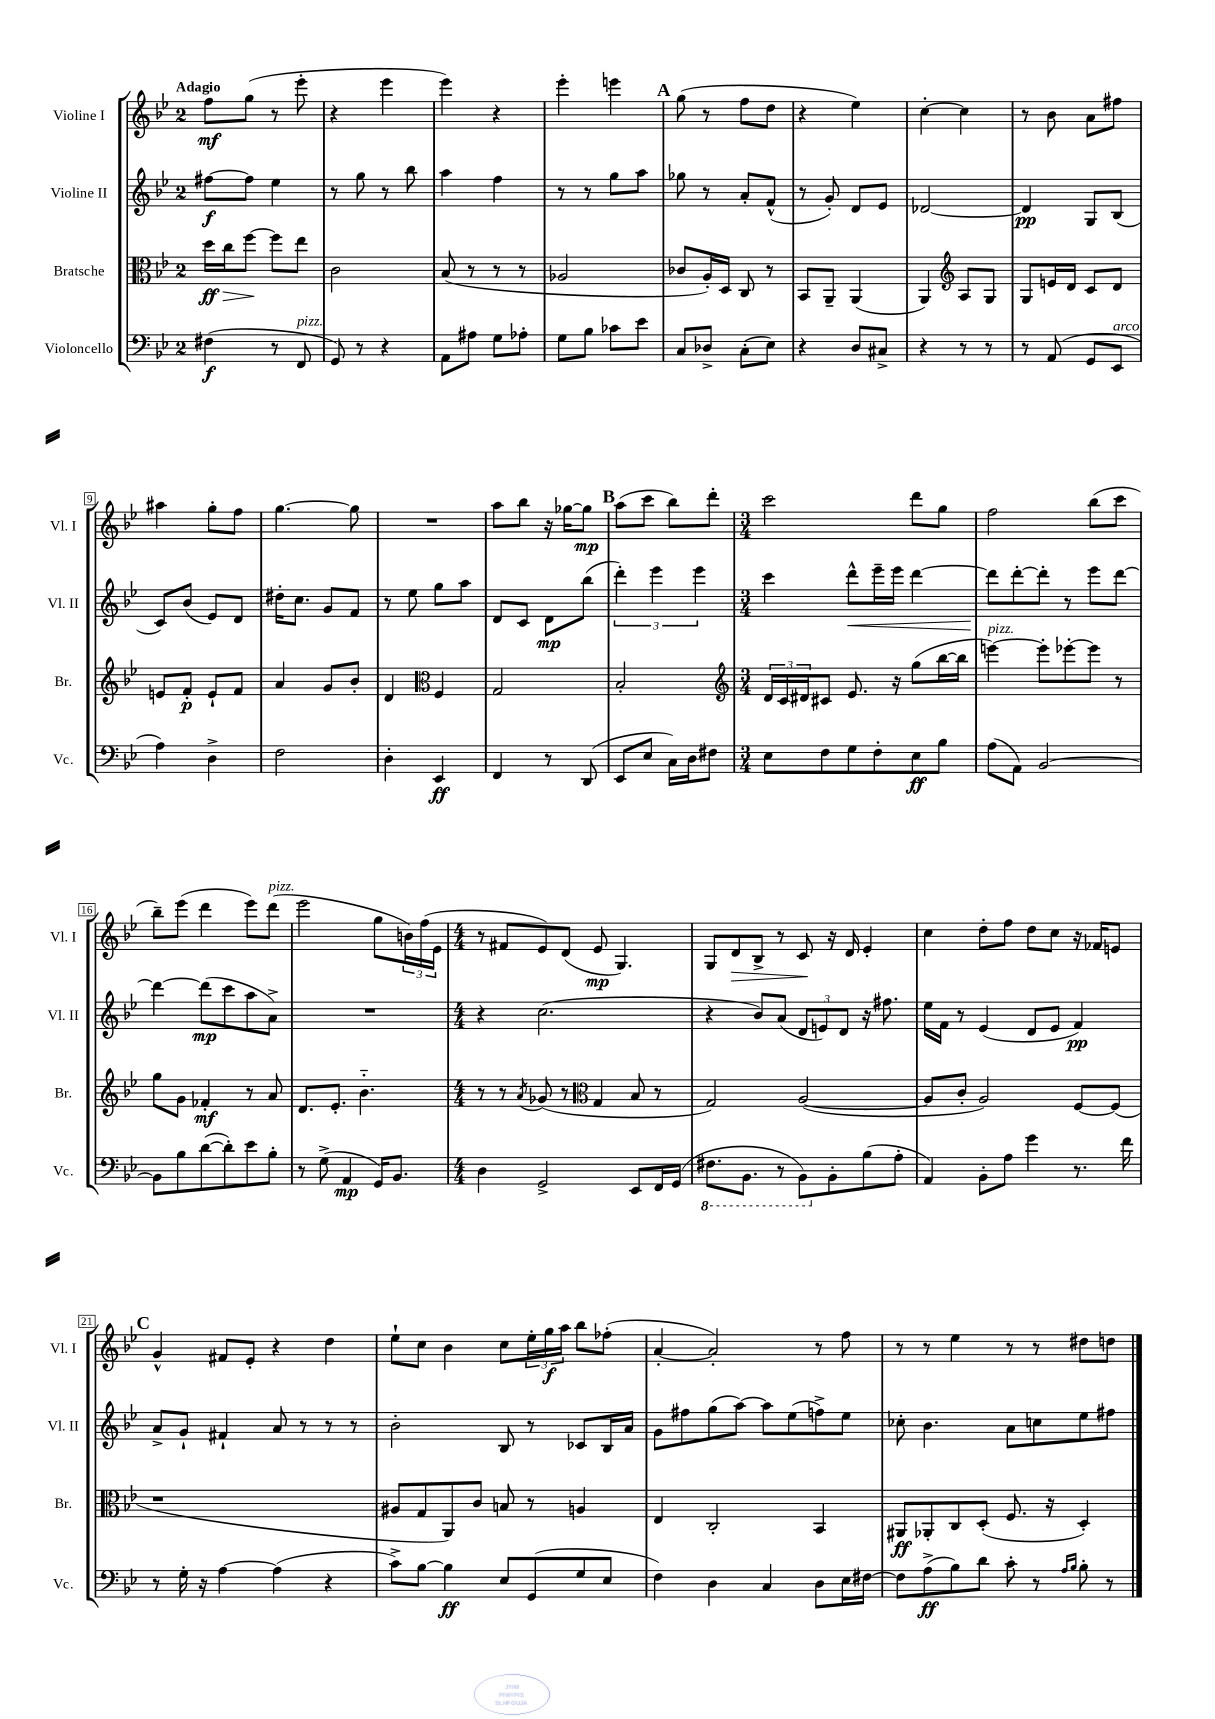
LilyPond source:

<<
\new StaffGroup <<
\new Staff = "s0" \with { instrumentName = "Violine I" shortInstrumentName = "Vl. I" } {
    \clef treble \key bes \major \once \override Staff.TimeSignature.style = #'single-digit \time 2/4 \tempo "Adagio"
    f''8\mf g''8( r8 ees'''8-. |
    r4 ees'''4 |
    ees'''4) r4 |
    ees'''4-. e'''4 |
    \mark \markup { \bold "A" } g''8( r8 f''8 d''8 |
    r4 ees''4) |
    c''4~-. c''4 |
    r8 bes'8 a'8 fis''8 |
    ais''4 g''8-. f''8 |
    g''4.~ g''8 |
    R2 |
    a''8 bes''8 r16 ges''16~ ges''8\mp |
    \mark \markup { \bold "B" } a''8( c'''8 bes''8) d'''8-. |
    \numericTimeSignature \time 3/4 c'''2 d'''8 g''8 |
    f''2 bes''8( c'''8 |
    bes''8--) ees'''8( d'''4 ees'''8) d'''8^\markup { \italic "pizz." }( |
    ees'''2 g''8 \tuplet 3/2 { b'16) f''16( ees'16 } |
    \numericTimeSignature \time 4/4 r8 fis'8 ees'8) d'8( ees'8\mp g4.) |
    g8 d'8\> bes8-> r8 c'8\! r16 d'16 ees'4-. |
    c''4 d''8-. f''8 d''8 c''8 r16 fes'16 e'8 |
    \mark \markup { \bold "C" } g'4-^ fis'8 ees'8-. r4 d''4 |
    ees''8-! c''8 bes'4 c''8 \tuplet 3/2 { ees''16-. g''16\f a''16 } bes''8 fes''8-.( |
    a'4~-. a'2-.) r8 f''8 |
    r8 r8 ees''4 r8 r8 dis''8 d''8 \bar "|." |
}
\new Staff = "s1" \with { instrumentName = "Violine II" shortInstrumentName = "Vl. II" } {
    \clef treble \key bes \major \once \override Staff.TimeSignature.style = #'single-digit \time 2/4
    fis''8~\f fis''8 ees''4 |
    r8 g''8 r8 bes''8 |
    a''4 f''4 |
    r8 r8 g''8 a''8 |
    \mark \markup { \bold "A" } ges''8 r8 a'8-. f'8-^( |
    r8 g'8-.) d'8 ees'8 |
    des'2~ |
    des'4\pp g8 bes8( |
    c'8) bes'8( ees'8) d'8 |
    dis''16-. c''8. g'8 f'8 |
    r8 ees''8 g''8 a''8 |
    d'8 c'8 d'8\mp bes''8( |
    \mark \markup { \bold "B" } \tuplet 3/2 { d'''4-.) ees'''4 ees'''4 } |
    \numericTimeSignature \time 3/4 c'''4 d'''8-^\< ees'''16-- ees'''16 d'''4~ |
    d'''8\! d'''8~-. d'''8-. r8 ees'''8 d'''8~ |
    d'''4~ d'''8\mp( c'''8 a''8 a'8->) |
    R2. |
    \numericTimeSignature \time 4/4 r4 c''2.( |
    r4 bes'8) a'8( \tuplet 3/2 { d'8 e'8) d'8 } r16 fis''8. |
    ees''16 f'16 r8 ees'4( d'8 ees'8 f'4\pp) |
    \mark \markup { \bold "C" } a'8-> g'8-! fis'4-! a'8 r8 r8 r8 |
    bes'2-. bes8 r8 ces'8 bes16 a'16 |
    g'8 fis''8 g''8( a''8~) a''8 ees''8( f''8->) ees''8 |
    ces''8-. bes'4. a'8 c''8 ees''8 fis''8 \bar "|." |
}
\new Staff = "s2" \with { instrumentName = "Bratsche" shortInstrumentName = "Br." } {
    \clef alto \key bes \major \once \override Staff.TimeSignature.style = #'single-digit \time 2/4
    d''16\ff\> c''16 f''8~\! f''8 ees''8 |
    c'2 |
    bes8( r8 r8 r8 |
    aes2 |
    \mark \markup { \bold "A" } ces'8 a16-.) d16 c8 r8 |
    bes,8 a,8-- a,4( |
    a,4) \clef treble a8 g8 |
    g8 e'16 d'16 c'8 d'8 |
    e'8 f'8-.\p e'8-! f'8 |
    a'4 g'8 bes'8-. |
    d'4 \clef alto f4 |
    g2 |
    \mark \markup { \bold "B" } bes2-. |
    \numericTimeSignature \time 3/4 \clef treble \tuplet 3/2 { d'16 c'16 dis'16 } cis'8 ees'8. r16 g''8( bes''16~ bes''16 |
    e'''4~^\markup { \italic "pizz." }) e'''8-. ees'''8~-. ees'''8 r8 |
    g''8 g'8 fes'4-.\mf r8 a'8 |
    d'8. ees'8.-. bes'4.-_ |
    \numericTimeSignature \time 4/4 r8 r8 \acciaccatura { a'8 } ges'8( r8 \clef alto g4 bes8 r8 |
    g2) a2~( |
    a8 c'8-. a2) f8~ f8( |
    \mark \markup { \bold "C" } r1 |
    ais8 g8 a,8) c'8 b8 r8 a4 |
    ees4 c2-. bes,4 |
    ais,8\ff aes,8-. c8 d8-.( f8. r16 d4-.) \bar "|." |
}
\new Staff = "s3" \with { instrumentName = "Violoncello" shortInstrumentName = "Vc." } {
    \clef bass \key bes \major \once \override Staff.TimeSignature.style = #'single-digit \time 2/4
    fis4\f( r8 f,8^\markup { \italic "pizz." } |
    g,8) r8 r4 |
    a,8 ais8 g8 aes8-. |
    g8 bes8 ces'8 ees'8 |
    \mark \markup { \bold "A" } c8 des8-> c8-.( ees8) |
    r4 d8 cis8-> |
    r4 r8 r8 |
    r8 a,8( g,8 ees,8^\markup { \italic "arco" } |
    a4) d4-> |
    f2 |
    d4-. ees,4\ff |
    f,4 r8 d,8( |
    \mark \markup { \bold "B" } ees,8 ees8 c16) d16 fis8 |
    \numericTimeSignature \time 3/4 ees8 f8 g8 f8-. ees8\ff bes8 |
    a8( a,8) bes,2~ |
    bes,8 bes8 d'8~( d'8-.) ees'8 bes8-. |
    r8 g8->( a,4\mp g,16) bes,8. |
    \numericTimeSignature \time 4/4 d4 g,2-> ees,8 f,16 g,16( |
    \ottava #-1 fis,8. bes,,8. r8 bes,,8) \ottava #0 bes,8-. bes8( a8-. |
    a,4) bes,8-. a8 g'4 r8. f'16 |
    \mark \markup { \bold "C" } r8 g16-. r16 a4~ a4( r4 |
    c'8->) bes8~ bes4\ff ees8 g,8( g8 ees8 |
    f4) d4 c4 d8 ees16 fis16~ |
    fis8 a8->\ff( bes8) d'8 c'8-. r8 \grace { a16 bes16 } bes8-. r8 \bar "|." |
}
>>
>>
\layout { \context { \Score \override BarNumber.stencil = #(make-stencil-boxer 0.1 0.3 ly:text-interface::print) } }
